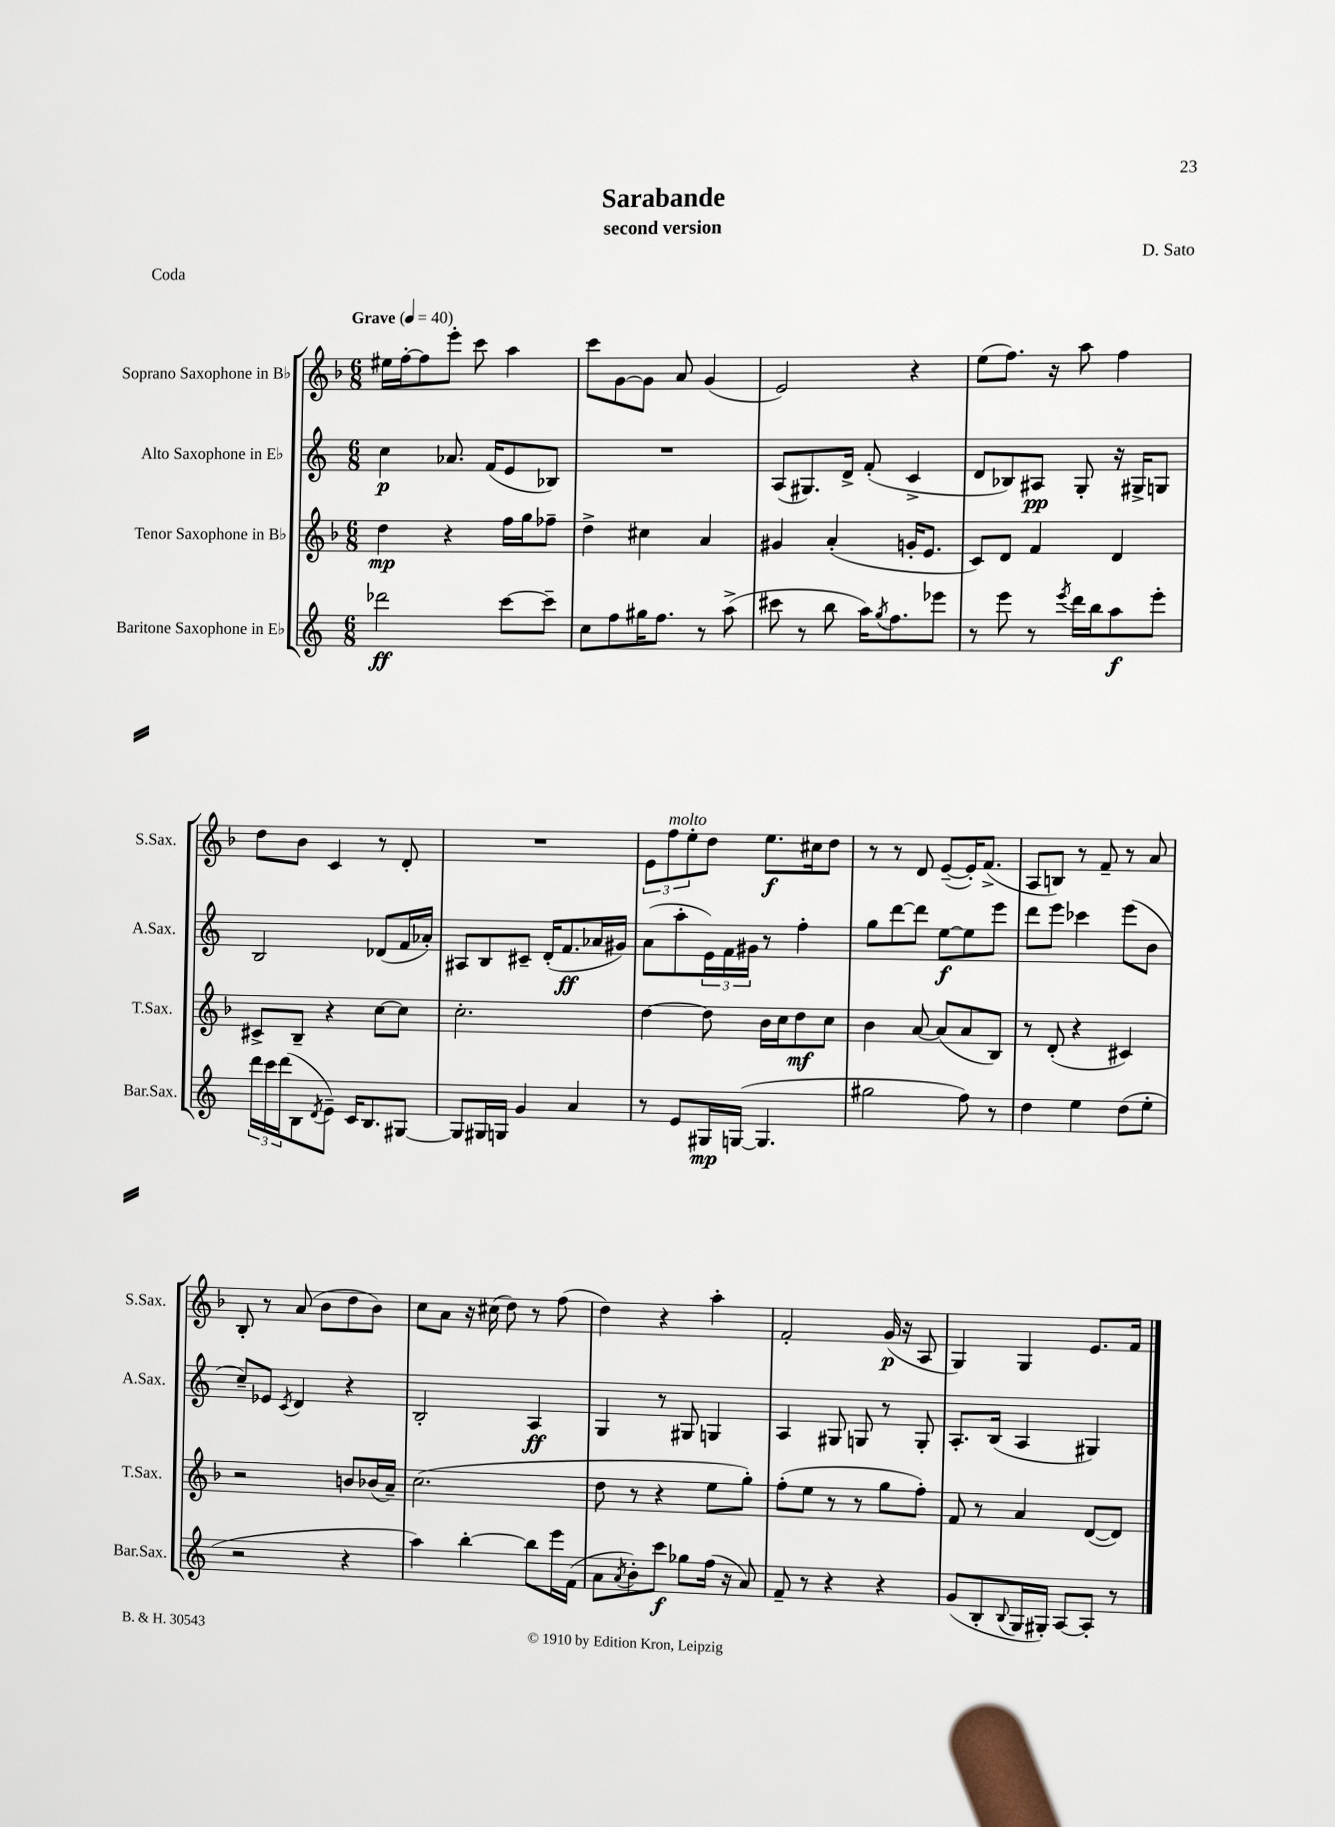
\header { title = "Sarabande" composer = "D. Sato" subtitle = "second version" piece = "Coda" }
<<
\new StaffGroup <<
\new Staff = "s0" \with { instrumentName = "Soprano Saxophone in Bb" shortInstrumentName = "S.Sax." } {
    \clef treble \key f \major \numericTimeSignature \time 6/8 \tempo "Grave" 4 = 40
    eis''16 f''16~-. f''8 e'''8-. c'''8 a''4 |
    c'''8 g'8~ g'8 a'8 g'4( |
    e'2) r4 |
    e''8( f''8.) r16 a''8 f''4 |
    d''8 bes'8 c'4 r8 d'8-. |
    R2. |
    \tuplet 3/2 { e'8 f''8^\markup { \italic "molto" } e''8-. } d''8 e''8.\f cis''16 d''8 |
    r8 r8 d'8 e'8~--( e'16-.) f'8.->( |
    a8 b8) r8 f'8-- r8 a'8 |
    bes8-. r8 a'8( bes'8 d''8 bes'8) |
    c''8 a'8 r16 cis''16( d''8) r8 f''8( |
    d''4) r4 a''4-. |
    f'2-. g'16\p( r16 a8 |
    g4) g4 e'8. f'16 \bar "|." |
}
\new Staff = "s1" \with { instrumentName = "Alto Saxophone in Eb" shortInstrumentName = "A.Sax." } {
    \clef treble \key c \major \numericTimeSignature \time 6/8
    c''4\p aes'8. f'16( e'8 bes8) |
    R2. |
    a8( gis8.) d'16-> f'8-.( c'4-> |
    d'8 bes8) ais8\pp g8-. r16 gis16-> g8 |
    b2 des'8( f'16 aes'16-.) |
    ais8 b8 cis'8-- d'16-.( f'8.\ff aes'16 gis'16) |
    a'8( a''8-. \tuplet 3/2 { e'16) f'16 gis'16 } r8 f''4-. |
    g''8 d'''8~ d'''8 e''8~\f e''8 e'''8 |
    d'''8 e'''8 ces'''4 e'''8( b'8 |
    c''8--) ees'8 \acciaccatura { c'8 } d'4 r4 |
    b2-. a4\ff |
    g4 r8 gis8 g4 |
    a4 gis8 g8 r8 g8-. |
    a8.-. b16( a4 gis4) \bar "|." |
}
\new Staff = "s2" \with { instrumentName = "Tenor Saxophone in Bb" shortInstrumentName = "T.Sax." } {
    \clef treble \key f \major \numericTimeSignature \time 6/8
    d''4\mp r4 f''16 g''16 fes''8-- |
    d''4-> cis''4 a'4 |
    gis'4 a'4-.( g'16-. e'8. |
    c'8) d'8 f'4 d'4 |
    cis'8-> bes8-- r4 c''8~ c''8 |
    c''2.-. |
    d''4~ d''8 bes'16 c''16 d''8\mf c''8 |
    bes'4 a'8~ a'8( a'8 bes8) |
    r8 d'8-.( r4 cis'4) |
    r2 b'8 bes'16( a'16--) |
    c''2.( |
    d''8 r8 r4 e''8 g''8-.) |
    f''8-.( e''8 r8 r8 g''8 f''8-.) |
    f'8 r8 a'4 d'8~( d'8) \bar "|." |
}
\new Staff = "s3" \with { instrumentName = "Baritone Saxophone in Eb" shortInstrumentName = "Bar.Sax." } {
    \clef treble \key c \major \numericTimeSignature \time 6/8
    des'''2\ff c'''8~ c'''8-- |
    c''8 f''8 gis''16 f''8. r8 a''8->( |
    cis'''8 r8 b''8 a''16) \acciaccatura { g''8 } f''8. ees'''8 |
    r8 e'''8 r8 \acciaccatura { e'''8 } d'''16 b''16 a''8\f e'''8-. |
    \tuplet 3/2 { d'''16 c'''16 d'''16( } b8 \acciaccatura { d'8 } e'8--) c'16 b8. gis8~ |
    gis8 gis16 g16 g'4 a'4 |
    r8 e'8 gis16\mp g16~( g4. |
    gis''2 f''8) r8 |
    d''4 e''4 d''8( e''8-. |
    r2 r4 |
    a''4) b''4~-. b''8 e'''16 f'16( |
    a'8 \acciaccatura { a'8 } b'8-.) c'''8\f ges''8 f''16( r16 a'8) |
    f'8-- r8 r4 r4 |
    g'8( b8-. \appoggiatura { b8 } g16 gis16-.) a8~ a8-. r8 \bar "|." |
}
>>
>>
\layout { \context { \Score \remove "Bar_number_engraver" } }
